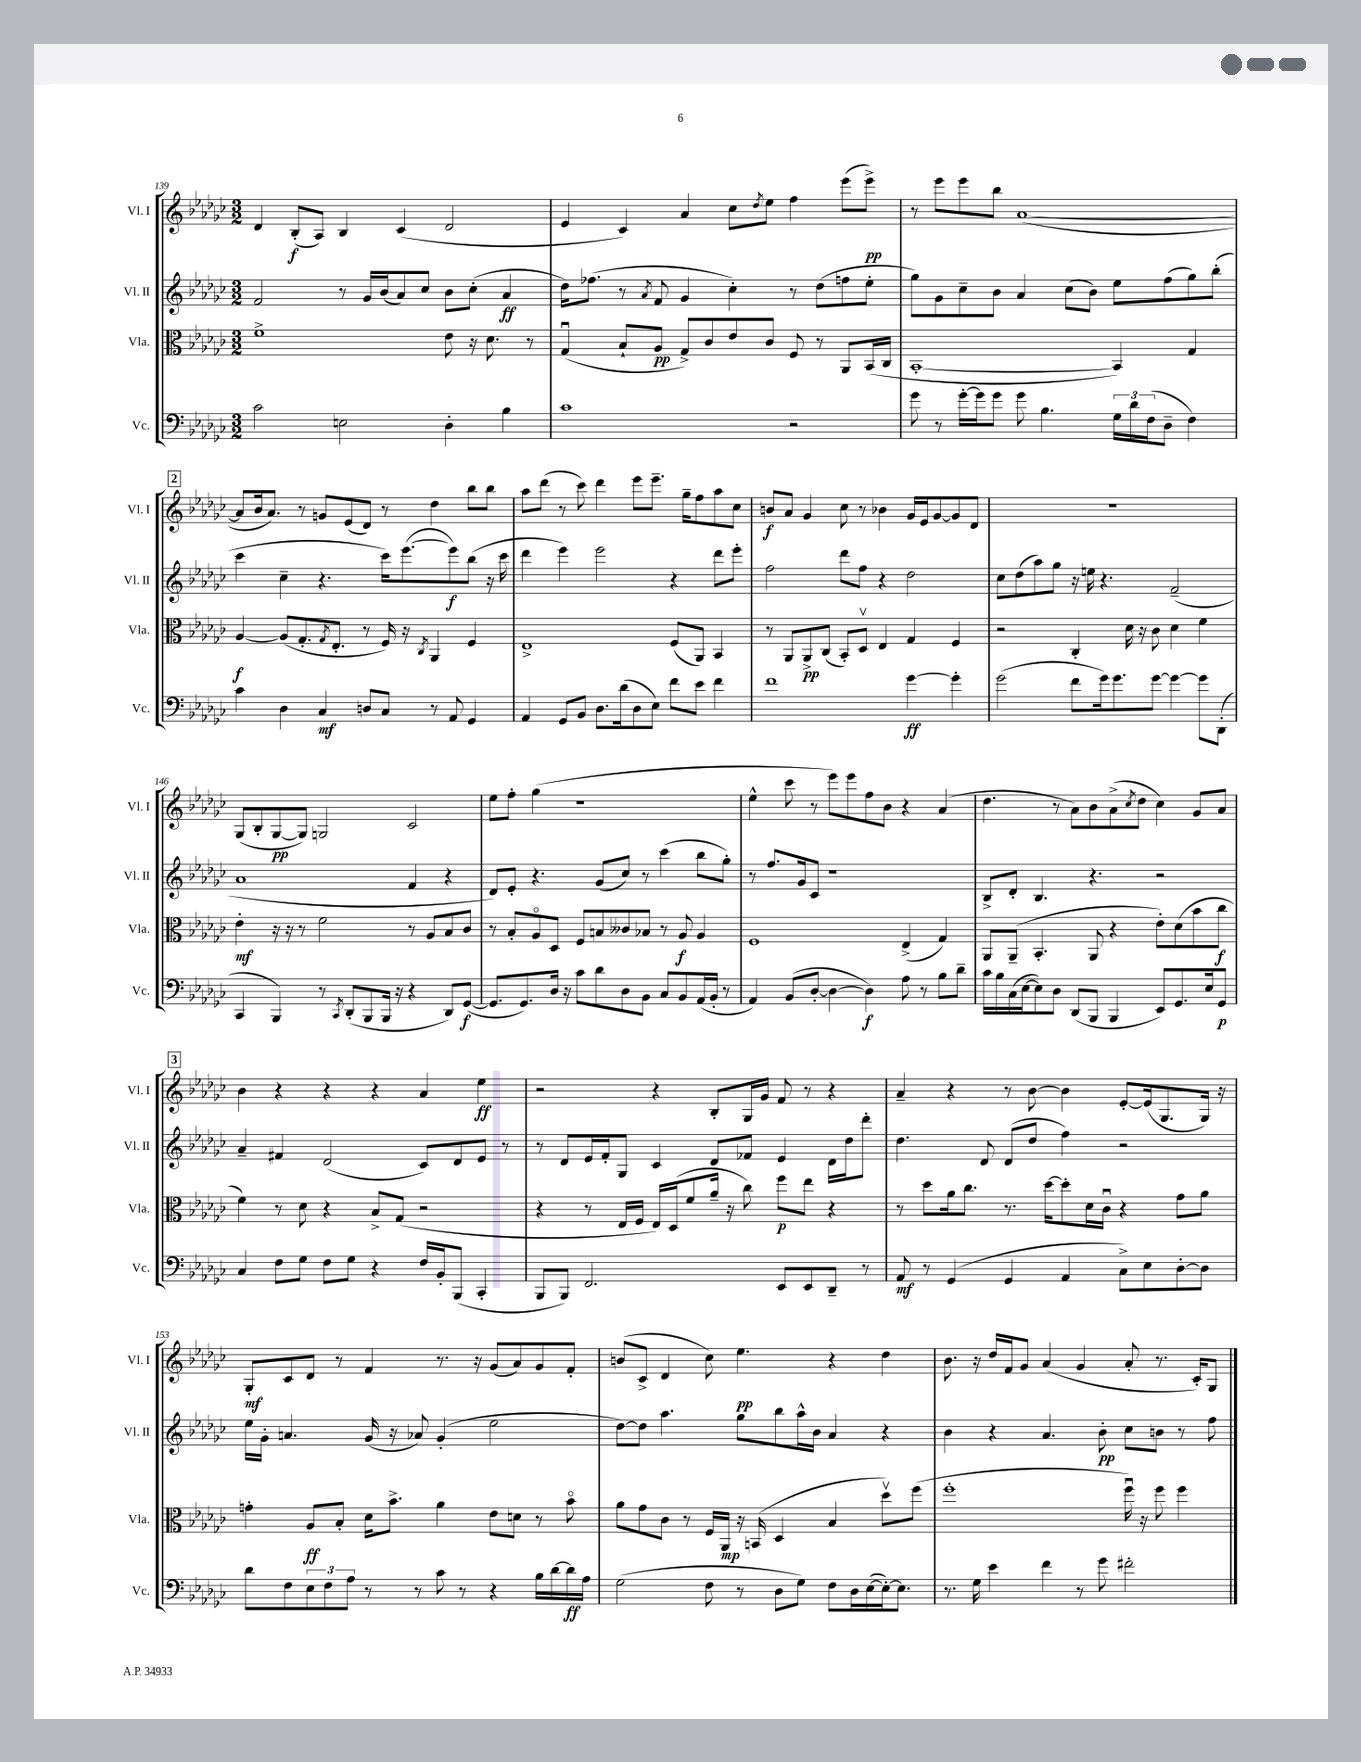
<<
\new StaffGroup <<
\new Staff = "s0" \with { instrumentName = "Vl. I" shortInstrumentName = "Vl. I" } {
    \clef treble \key ges \major \numericTimeSignature \time 3/2
    des'4 bes8-.\f( aes8) bes4 ces'4( des'2 |
    ees'4 ces'4) aes'4 ces''8 \acciaccatura { des''8 } ees''8 f''4 ees'''8( ees'''8->\pp) |
    r8 ees'''8 ees'''8 bes''8 aes'1~( |
    \mark \markup { \box "2" } aes'8 bes'16 aes'8.) r8 g'8 ees'8( des'8) r8 des''4 bes''8 bes''8 |
    aes''8 des'''8( r8 ces'''8) des'''4 ees'''8 ees'''8.-- ges''16-- f''8 aes''8 ces''8 |
    b'8\f aes'8 ges'4 ces''8 r8 bes'4 ges'16 ees'16 ges'8~ ges'8 des'8 |
    R1. |
    ges8( bes8-. ges8~\pp ges8) g2 ces'2 |
    ees''8 f''8-. ges''4( r1 |
    ees''4-^ ces'''8 r8 ees'''8) ees'''8 f''8 bes'8 r4 aes'4( |
    des''4. r8 aes'8) bes'8 aes'8->( \acciaccatura { ces''8 } des''8 ces''4) ges'8 aes'8 |
    \mark \markup { \box "3" } bes'4 r4 r4 r4 aes'4 ees''4\ff |
    r2 r4 bes8-. ges16 ges'16 f'8 r8 r4 |
    aes'4-- r4 r8 bes'8~ bes'4 ees'8~-. ees'16( ges8. ges16) r16 |
    ges8-.\mf ces'8 des'8 r8 f'4 r8. r16 ges'8( aes'8) ges'8 f'8-. |
    b'8( ces'8-> des'4 ces''8) ees''4.\pp r4 des''4 |
    bes'8. r16 des''16 f'16 ges'8 aes'4( ges'4 aes'8-. r8. ces'16-.) ges8 \bar "|." |
}
\new Staff = "s1" \with { instrumentName = "Vl. II" shortInstrumentName = "Vl. II" } {
    \clef treble \key ges \major \numericTimeSignature \time 3/2
    f'2 r8 ges'16 bes'16( aes'8) ces''8 bes'8 ces''8-.( aes'4\ff |
    des''16) fes''8.( r8 \acciaccatura { aes'8 } f'8 ges'4 ces''4-.) r8 des''8( f''8 ees''8-. |
    ges''8) ges'8 ces''8-- bes'8 aes'4 ces''8( bes'8) ees''8 f''8( ges''8) bes''8-.( |
    \mark \markup { \box "2" } ces'''4 ces''4-- r4. ces'''16) ees'''8.~( ees'''8\f) bes''8( r16 ces'''16 |
    des'''4 ees'''4) ees'''2 r4 des'''8 ees'''8-. |
    f''2 des'''8 f''8 r4 des''2 |
    ces''8 des''8( aes''8) ges''8 r16 e''16 r4. f'2--( |
    aes'1 f'4 r4 |
    des'8) ees'8-. r4. ges'8( ces''8) r8 ces'''4( bes''8 ges''8-.) |
    r8 f''8. ges'16 ces'8 r1 |
    bes8-> des'8-. bes4. r4. r2 |
    \mark \markup { \box "3" } aes'4-- fis'4 des'2( ces'8) des'8 ees'8 r8 |
    r8 des'8 ees'16 f'16-. ges8 ces'4 des'8 fes'8 ees'4 des'16 des''16 des'''8-. |
    des''4. des'8 des'8( des''8 f''4) r2 |
    ees''16 ges'16-. a'4. ges'16( r16 aes'8) ges'4-.( ees''2 |
    des''8~) des''8 aes''4. ges''8 bes''8 aes''16-^ bes'16 aes'4 r4 |
    bes'4 r4 aes'4. bes'8-.\pp ces''8 b'8 r8 f''8 \bar "|." |
}
\new Staff = "s2" \with { instrumentName = "Vla." shortInstrumentName = "Vla." } {
    \clef alto \key ges \major \numericTimeSignature \time 3/2
    f'1-> ees'8 r16 des'8. r8 |
    ges4\downbow( bes8-! aes8\pp ges8->) ces'8 ees'8 ces'8 f8 r8 aes,8 bes,16( ces16 |
    bes,1~-. bes,4) ges4 |
    \mark \markup { \box "2" } aes4~\f aes8( ges8.-. \acciaccatura { ges8 } ees8.-. r8 f16) r16 \acciaccatura { ces8 } aes,4 f4 |
    ees1-> f8( aes,8) bes,4 |
    r8 aes,8 aes,8->\pp ces8( bes,8-.) des8\upbow ees4 ges4 f4 |
    r2 ces4-. des'16 r16 ces'8 des'4 f'4 |
    ees'4-.\mf r16 r16 r8 f'2 r8 aes8 bes8 ces'8 |
    r8 bes8-. aes8\flageolet des8 f8 b8 ceses'8 bes8 r8 aes8\f aes4 |
    f1 ees4->( ges4) |
    aes,8 aes,8--( bes,4.-. aes,8 r4 ees'8-.) des'8( bes'8 ces''8\f |
    \mark \markup { \box "3" } f'4) r8 des'8 r4 bes8-> ges8( r2 |
    r4 r8 ees16 f16 ees16) des16( f'8 aes'16-- r16 ces''8) f''8\p ees''8 r4 |
    r8 des''8 aes'16 ces''8. r8. des''16~ des''8-. des'16 ces'16\downbow r4 ges'8 aes'8 |
    g'4-. aes8\ff bes8-. des'16 bes'8.-> aes'4 ees'8 d'8 r8 bes'8\flageolet |
    aes'8 ges'8 ces'8 r8 f16 aes,16\mp r16 b,16( des4 bes4 des''8\upbow) f''8( |
    f''1-. f''16\downbow) r16 f''8 f''4 \bar "|." |
}
\new Staff = "s3" \with { instrumentName = "Vc." shortInstrumentName = "Vc." } {
    \clef bass \key ges \major \numericTimeSignature \time 3/2
    ces'2 e2 des4-. bes4 |
    ces'1 r2 |
    ges'8 r8 ges'16~-. ges'16 ges'8 ges'8 bes4. \tuplet 3/2 { ges16 des'16 f16( } des8-- f4) |
    \mark \markup { \box "2" } ces'4 des4 ces4\mf d8 ces8 r8 aes,8 ges,4 |
    aes,4 ges,8 bes,8 des8. des'16( des8 ees8) f'8 ees'8 f'4 |
    f'1 ges'4~\ff ges'4-. |
    ges'2( f'8 ges'16) ges'8. ges'8~ ges'4~ ges'8 des,8-.( |
    ces,4 bes,,4) r8 \acciaccatura { ces,8 } des,8-.( bes,,8 bes,,16 r16 r4 des,8) ges,8~\f( |
    ges,8. ges,8.) des16 r16 ces'8 des'8 des8 bes,8 ces8 bes,8 aes,16( bes,16-. r8 |
    aes,4) bes,8( des8~-. des4~ des4\f) aes8 r8 bes8 des'8-- |
    ces'16 bes16 ces16( ees16~ ees8) des8 des,8( bes,,8 bes,,4 ees,8) ges,8. ees16 ges,8\p |
    \mark \markup { \box "3" } ces4 f8 ges8 f8 ges8 r4 f16 bes,16-. bes,,8( ces,4-. |
    bes,,8 bes,,8) f,2. ees,8 ees,8 des,8-- r8 |
    aes,8\mf r8 ges,4( ges,4 aes,4 ces8->) ees8 des8~-. des8 |
    des'8 f8 \tuplet 3/2 { ees8 f8 aes8 } r8 r8 ces'8 r8 r4 bes16 des'16~ des'16\ff aes16 |
    ges2( f8 r8 des8 ges8) f8 des16 ees16~( ees16~-.) ees8. |
    r8. ges16 ees'4 f'4 r8 ges'8 fis'2-. \bar "|." |
}
>>
>>
\layout { \context { \Score currentBarNumber = #139 } }
